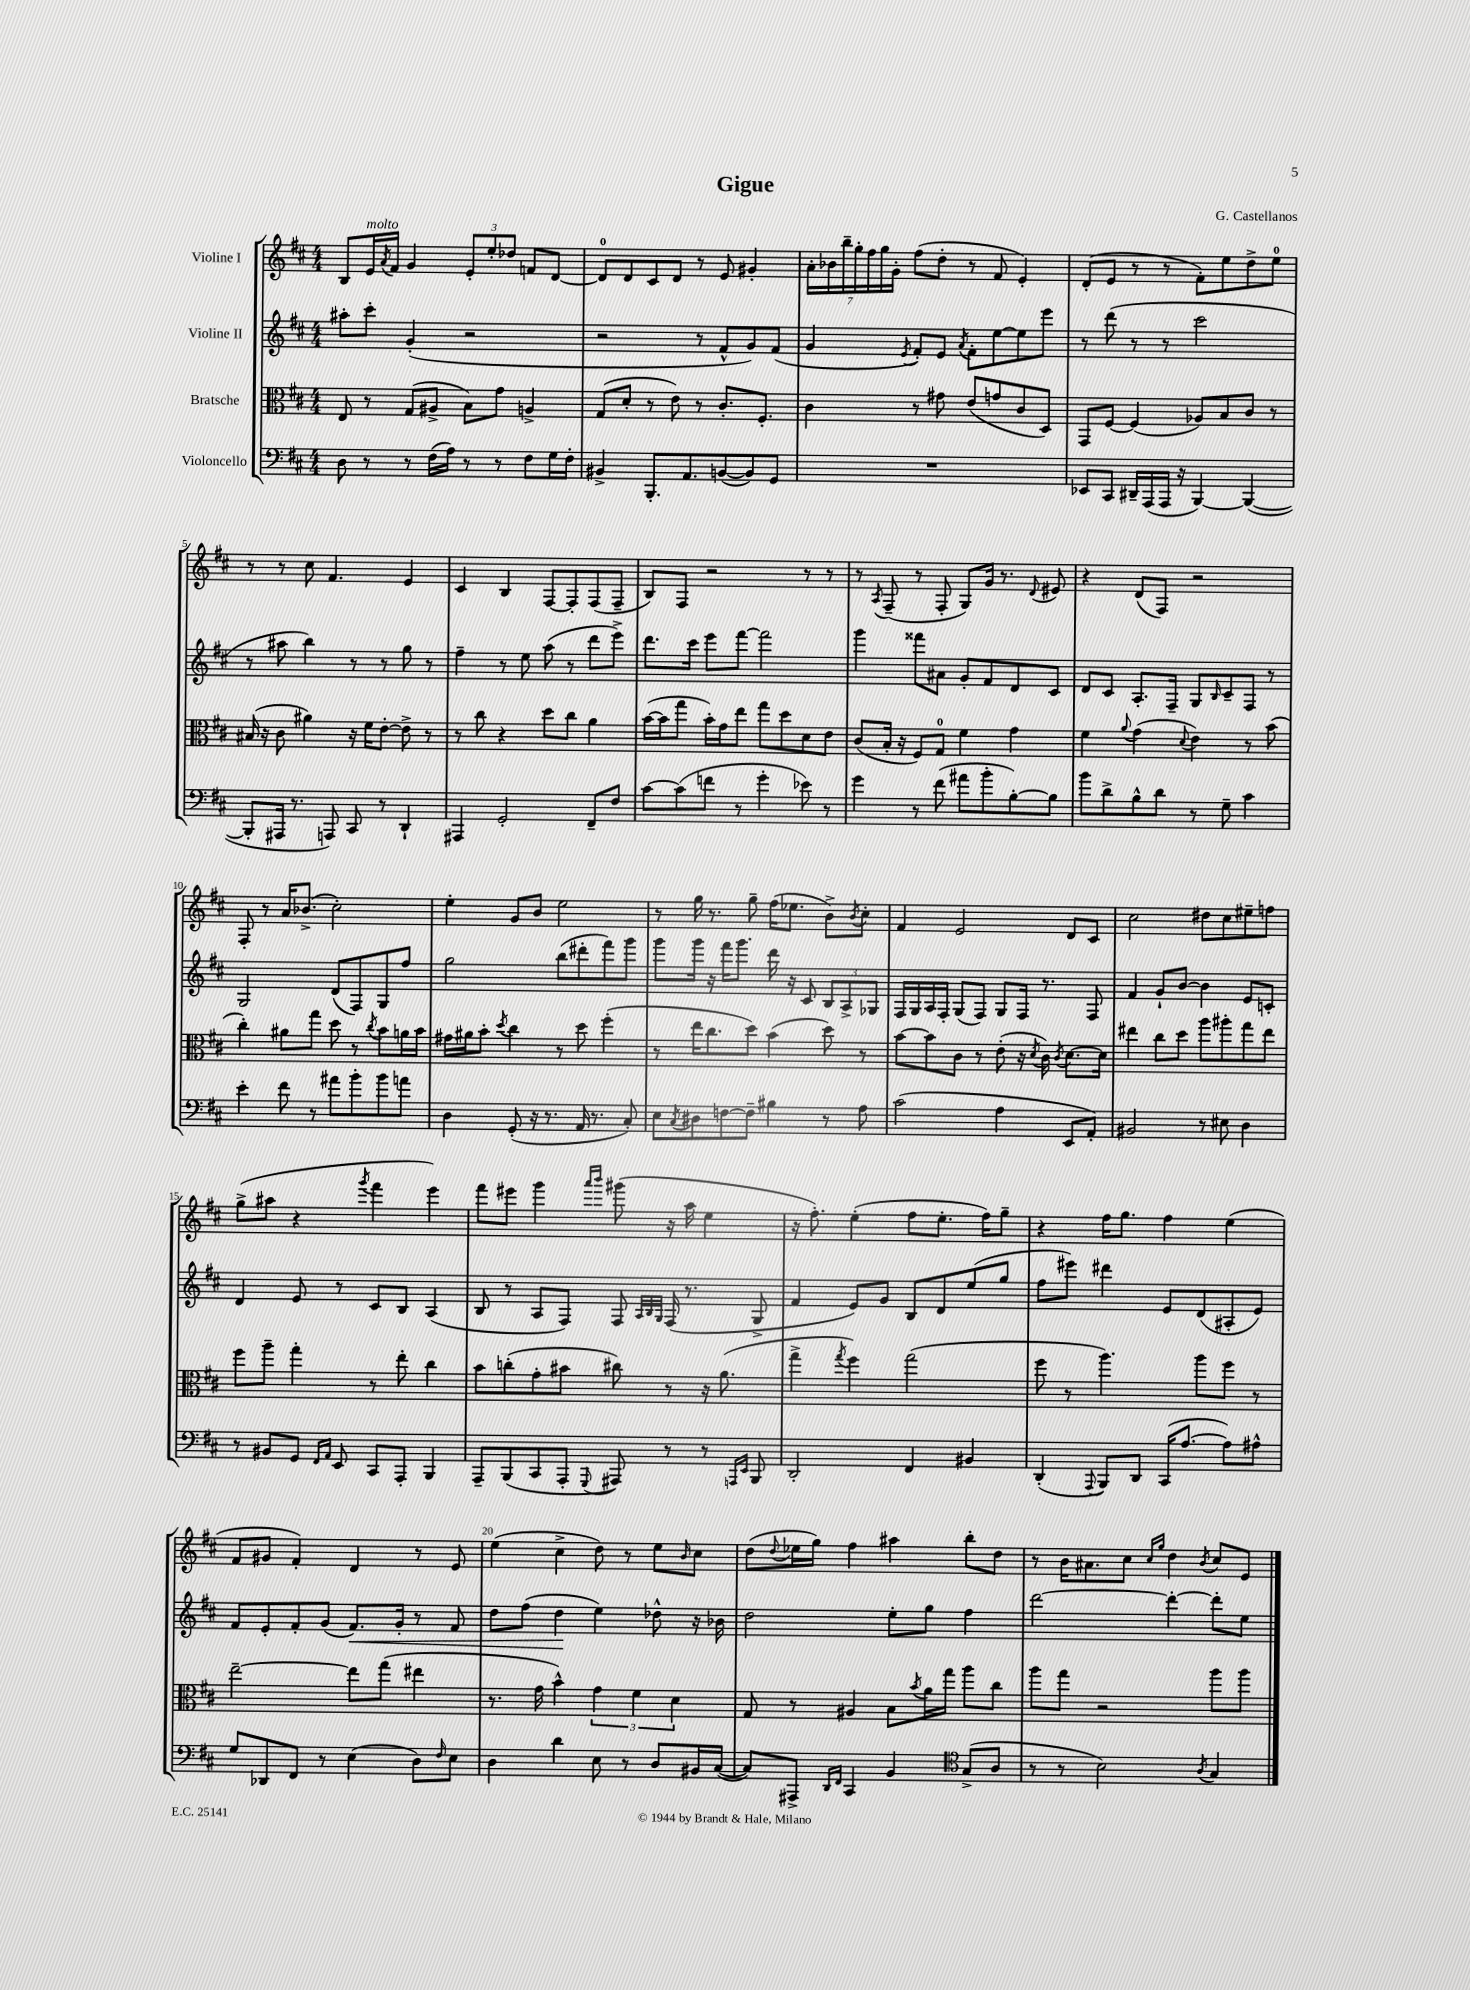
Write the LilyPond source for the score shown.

\header { title = "Gigue" composer = "G. Castellanos" }
<<
\new StaffGroup <<
\new Staff = "s0" \with { instrumentName = "Violine I" } {
    \clef treble \key d \major \numericTimeSignature \time 4/4
    b8 e'16^\markup { \italic "molto" } \acciaccatura { a'8 } fis'16 g'4 \tuplet 3/2 { e'8-. e''8-. des''8 } f'8 d'8~ |
    d'8-0 d'8 cis'8 d'8 r8 e'8 gis'4-. |
    \tuplet 7/4 { a'16-. bes'16 b''16-- g''16-. fis''16 g''16 g'16-. } fis''8( d''8-. r8 fis'8 e'4-.) |
    d'8-.( e'8 r8 r8 fis'8-.) e''8 d''8-> e''8-0 |
    r8 r8 cis''8 fis'4. e'4 |
    cis'4 b4 fis8~ fis8-. fis8( fis8-- |
    b8) fis8 r2 r8 r8 |
    r8 \acciaccatura { a8 } fis8--( r8 fis8-. g8) g'16 r8. \appoggiatura { d'8 } eis'8 |
    r4 d'8( fis8) r2 |
    fis8-. r8 a'16 bes'8.->( cis''2-.) |
    e''4-. g'8 b'8 e''2 |
    r8 g''16 r8. g''8-- fis''16( ees''8. b'8->) \acciaccatura { b'8 } cis''8-. |
    fis'4 e'2 d'8 cis'8 |
    cis''2 dis''8 cis''8 eis''8-- f''8 |
    g''8->( ais''8 r4 \acciaccatura { g'''8 } fis'''4 e'''4) |
    fis'''8 eis'''8 g'''4 \grace { a'''16 b'''16 } gis'''8( r16 a''16 e''4 |
    r16 fis''8.-.) e''4-.( fis''8 e''8.-. fis''16) g''8-- |
    r4 fis''16 g''8. fis''4 e''4( |
    fis'8 gis'8 fis'4-.) d'4 r8 e'8 |
    e''4( cis''4-> d''8) r8 e''8 \grace { b'16 } cis''8 |
    d''8( \appoggiatura { d''8 } ees''16 g''16) fis''4 ais''4 b''8-. d''8 |
    r8 b'16 ais'8. cis''8 \grace { cis''16 g''16 } d''4 \acciaccatura { b'8 } cis''8 e'8 \bar "|." |
}
\new Staff = "s1" \with { instrumentName = "Violine II" } {
    \clef treble \key d \major \numericTimeSignature \time 4/4
    ais''8-. cis'''8-. g'4-.( r2 |
    r2 r8 fis'8-^ g'8) fis'8( |
    g'4 \acciaccatura { e'8 } fis'8-.) e'8 \acciaccatura { a'8 } fis'8-. e''8~ e''8 e'''8 |
    r8 d'''8( r8 r8 cis'''2 |
    r8 ais''8 b''4) r8 r8 g''8 r8 |
    fis''4-- r8 e''8 a''8( r8 d'''8 e'''8->) |
    d'''8. cis'''16 e'''8 fis'''8~ fis'''2 |
    g'''4 fisis'''8 ais'8 g'8-. fis'8 d'8 cis'8 |
    d'8 cis'8 a8.-. fis16-- g8 \grace { b16 } cis'8-- fis8 r8 |
    g2 d'8( fis8) g8 fis''8 |
    g''2 b''8( dis'''8-. fis'''8) g'''8 |
    g'''8 g'''16 r16 fis'''16 g'''8. d'''16 r16 cis'8 \tuplet 3/2 { b8 a8-> ges8 } |
    fis16 g16 a16 fis16-. g8( fis8) g8 fis16 r8. fis8 |
    fis'4 g'8-! b'8~ b'4 e'8 c'8-. |
    d'4 e'8 r8 cis'8 b8 a4( |
    b8 r8 a8 fis8) fis8 \grace { a32 b32 g32 } fis16( r8. g8-> |
    fis'4 e'8) g'8 b8 d'8 e''8( g''8 |
    fis''8 eis'''8) dis'''4 e'8 d'8( ais8-. e'8) |
    fis'8 e'8-. fis'8-. g'8( fis'8.\<) g'16-. r8 fis'8 |
    d''8 fis''8( d''4\! e''4) des''8-^ r16 bes'16 |
    d''2 e''8-. g''8 fis''4 |
    d'''2~ d'''4~-. d'''8-. e''8 \bar "|." |
}
\new Staff = "s2" \with { instrumentName = "Bratsche" } {
    \clef alto \key d \major \numericTimeSignature \time 4/4
    e8 r8 g8( ais8-> b8) g'8 a4-> |
    g8( d'8-. r8 e'8) r8 cis'8.-. fis8.-. |
    cis'4 r8 gis'8 e'8( g'8 cis'8 d8) |
    g,8 fis8~ fis4( aes8) b8 cis'8 r8 |
    bis16( r16 cis'8 ais'4) r16 fis'16 e'8~-. e'8-> r8 |
    r8 cis''8 r4 d''8 cis''8 a'4 |
    b'16~( b'16 g''8 b'16-.) g'16 e''8 g''8 d''8 d'8 e'8 |
    cis'8( b16-. r16 fis8) g8-0 fis'4 g'4 |
    fis'4 \appoggiatura { a'8 } g'4( \appoggiatura { d'8 } e'4) r8 b'8( |
    cis''4-.) ais'8 g''8 d''8 r8 \acciaccatura { cis''8 } b'8 a'16 b'16 |
    gis'16 ais'16 b'8-. \acciaccatura { d''8 } cis''4 r8 d''8 fis''4-.( |
    r8 e''16 cis''8. d''8) b'4( d''8) r8 |
    b'8~ b'8 cis'8 r8 e'8-.( r16 \acciaccatura { d'8 } cis'16) \acciaccatura { cis'8 } d'8.~ d'16 |
    eis''4 cis''8 d''8 a''8 ais''8-. g''8 eis''8 |
    fis''8 a''8-- g''4-. r8 e''8-. cis''4 |
    b'8 c''8-.( g'8-. bis'8 cis''8) r8 r16 a'8.( |
    g''4-> \acciaccatura { g''8 } fis''4) g''2( |
    fis''8 r8 a''4.) a''8 fis''8 r8 |
    e''2~-- e''8 g''8( eis''4 |
    r8. g'16 b'4-^) \tuplet 3/2 { g'4 fis'4 d'4 } |
    g8 r8 ais4 b8 \acciaccatura { b'8 } a'16 g''16 a''8 cis''8 |
    a''8 g''8 r2 a''8 a''8 \bar "|." |
}
\new Staff = "s3" \with { instrumentName = "Violoncello" } {
    \clef bass \key d \major \numericTimeSignature \time 4/4
    d8 r8 r8 fis16( a16) r8 r8 fis8 g16 fis16-. |
    bis,4-> b,,8.-. a,8. b,8~( b,8) g,8 |
    R1 |
    ees,8 cis,8 dis,16-- a,,16( a,,16 r16 b,,4~) b,,4~( |
    b,,8-. ais,,16 r8. a,,8) cis,8 r8 d,4-! |
    ais,,4 g,2-. fis,8-- fis8 |
    cis'8~ cis'8( f'8 r8 g'4-. ees'8) r8 |
    g'4 r8 fis'8( ais'8 b'8-. b8~-.) b8 |
    b'8 d'8-> b8-^ d'8 r8 g8-- cis'4 |
    e'4-. fis'8 r8 ais'8 b'8-. b'8 a'8 |
    d4 g,8-.( r16 r8. a,16 r8. cis8-.) |
    e8 \acciaccatura { cis8 } dis8 f8~ f8-- bis4 r8 a8 |
    cis'2( a4 e,8 a,8-.) |
    bis,2 r8 eis8 d4 |
    r8 bis,8 g,8 \grace { fis,16 a,16 } e,8 cis,8 a,,8-. b,,4 |
    a,,8-- b,,8( cis,8 a,,8-. \appoggiatura { g,,8 } ais,,8) r8 r8 \grace { a,,16 e,16 } b,,8 |
    d,2-. fis,4 bis,4 |
    d,4-.( \appoggiatura { a,,8 } b,,8) d,8 cis,16( a8.~ a8) ais8-^ |
    g8 des,8 fis,8 r8 e4( d8) \grace { fis16 } e8 |
    d4 d'4 e8 r8 d8 bis,16 cis16~( |
    cis8) ais,,8-> \grace { d,16 fis,16 } cis,4 b,4 \clef tenor g8->( a8 |
    r8 r8 b2) \acciaccatura { a8 } g4 \bar "|." |
}
>>
>>
\layout { \context { \Score \override BarNumber.break-visibility = ##(#f #t #t) barNumberVisibility = #(every-nth-bar-number-visible 5) } }
